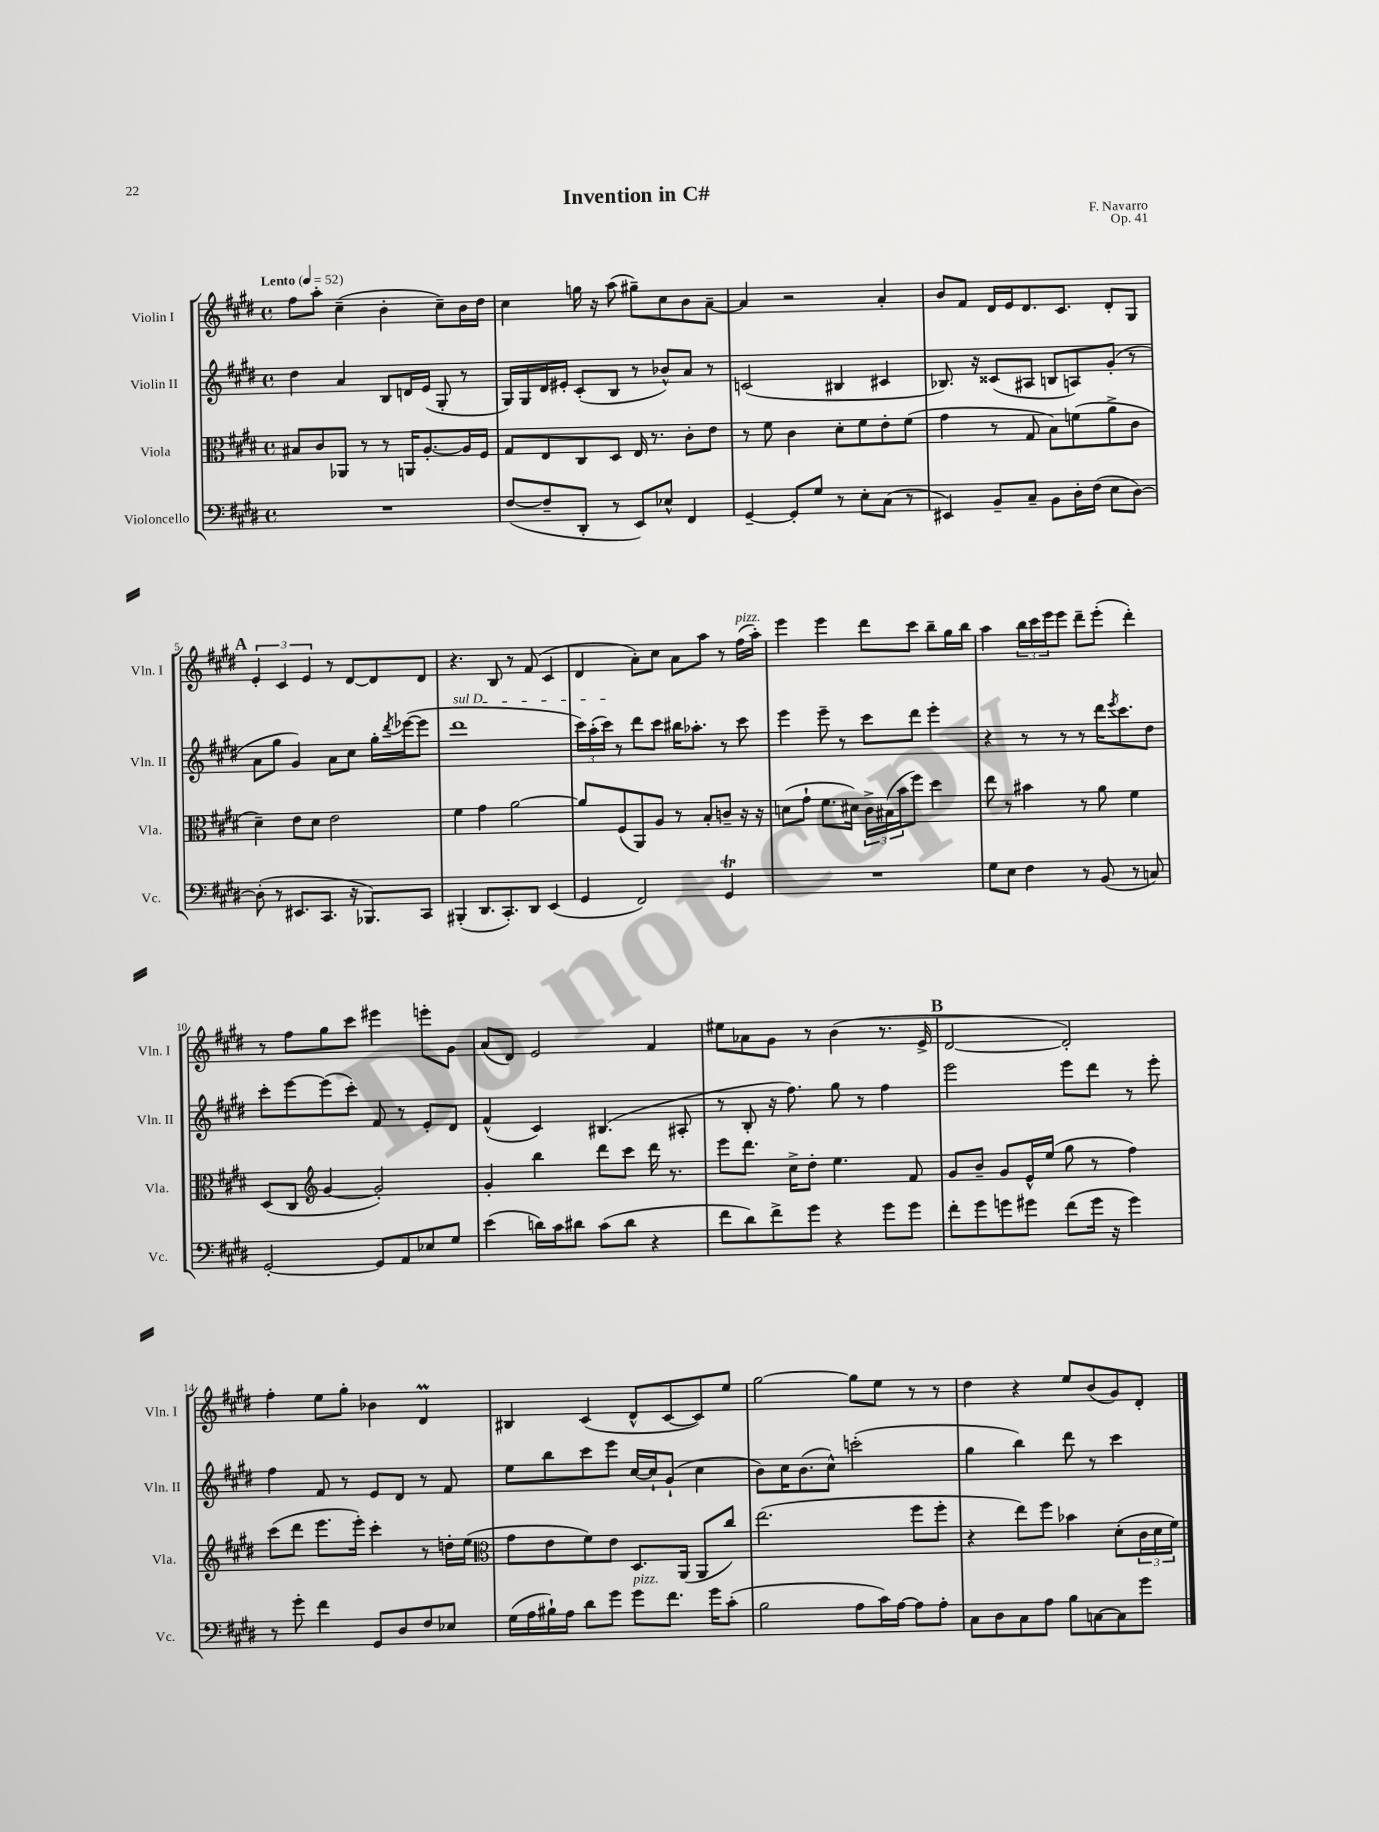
\header { title = "Invention in C#" composer = "F. Navarro" opus = "Op. 41" }
<<
\new StaffGroup <<
\new Staff = "s0" \with { instrumentName = "Violin I" shortInstrumentName = "Vln. I" } {
    \clef treble \key e \major \defaultTimeSignature \time 4/4 \tempo "Lento" 4 = 52
    fis''8 a''8-. cis''4--( b'4-. cis''8--) b'16 dis''16 |
    cis''4 g''16 r16 a''8( gis''8--) cis''8 b'8 a'8~-- |
    a'4 r2 a'4-. |
    b'8 fis'8 dis'16 e'16 dis'8. cis'8. dis'8-. gis8 |
    \mark \markup { \bold "A" } \tuplet 3/2 { e'4-. cis'4 e'4 } r8 dis'8~ dis'8 dis'8 |
    r4. b8 r8 fis'8( cis'4 |
    dis'4 a'8-.) cis''8 a'8 a''8 r8 fis''16^\markup { \italic "pizz." }( a''16-.) |
    e'''4 e'''4 dis'''8 cis'''8 b''8-- gis''16 b''16 |
    a''4 \tuplet 3/2 { b''16 cis'''16 e'''16 } e'''8 dis'''8-- e'''8-.( dis'''4-.) |
    r8 fis''8 gis''8 cis'''8 eis'''4 e'''8-. gis'8 |
    a'8( dis'8) e'2 fis'4 |
    eis''8 aes'8 gis'8 r8 b'4( r8. e'16-> |
    \mark \markup { \bold "B" } dis'2~ dis'2-.) |
    fis''4-. e''8 gis''8-. bes'4 dis'4\prall |
    bis4 cis'4( dis'8-^ cis'8~ cis'8) e''8 |
    gis''2~ gis''8 e''8 r8 r8 |
    dis''4 r4 e''8 b'8( gis'8) dis'8-. \bar "|." |
}
\new Staff = "s1" \with { instrumentName = "Violin II" shortInstrumentName = "Vln. II" } {
    \clef treble \key e \major \defaultTimeSignature \time 4/4
    dis''4 a'4 b8 d'16 e'16( gis8-. r8 |
    gis16) gis16 dis'16 eis'16-. cis'8-.( b8 r8 bes'8-^) a'8 r8 |
    c'2( bis4 cis'4 |
    bes8.) r16 cisis'8( ais8 b8 a8) gis'8-.( r8 |
    \mark \markup { \bold "A" } a'8 gis''8 gis'4) a'8 cis''8 gis''16-. \acciaccatura { dis'''8 } ees'''16~( ees'''8 |
    \once \override TextSpanner.bound-details.left.text = \markup { \italic "sul D" } dis'''1\startTextSpan |
    \tuplet 3/2 { cis'''16) a''16-.( cis'''16\stopTextSpan) } r8 dis'''8 cis'''8 bis''16 aes''8.-. r8 cis'''8 |
    e'''4 e'''8-- r8 cis'''8 dis'''8 e'''4-. |
    r4 r8 r8 r8 dis'''16 \acciaccatura { e'''8 } cis'''8. dis''8 |
    cis'''8-. e'''8~ e'''8( cis'''8-.) fis'8 r8 e'8-. dis'8 |
    fis'4-^( cis'4) bis4.( ais8-. |
    r8 b8-. r16 fis''8.) gis''8 r8 fis''4 |
    \mark \markup { \bold "B" } e'''2 e'''8 dis'''8 r8 e'''8-. |
    fis''4 fis'8 r8 e'8 dis'8 r8 fis'8 |
    e''8 b''8 cis'''8 e'''8 cis''16~ cis''16-! gis'8-!( cis''4 |
    b'8) cis''16 b'8.( cis''8-^) c'''2-.( |
    gis''4 b''4) dis'''8 r8 cis'''4 \bar "|." |
}
\new Staff = "s2" \with { instrumentName = "Viola" shortInstrumentName = "Vla." } {
    \clef alto \key e \major \defaultTimeSignature \time 4/4
    bis8 cis'8 aes,8 r8 r8 a,16 a8.~-. a16 fis16 |
    gis8 e8 cis8 dis8 e16 r8. cis'8-. e'8 |
    r8 fis'8 cis'4 dis'8-. fis'8 e'8-. fis'8( |
    gis'4 r8 gis8 b8) f'8( a'8-> cis'8 |
    \mark \markup { \bold "A" } dis'4--) e'8 dis'8 e'2 |
    fis'4 gis'4 a'2~ |
    a'8 fis8( a,8) a8 r8 b8-. c'8-- r16 r16 |
    d'8( gis'8-! fis'8. dis'16) \tuplet 3/2 { cis'16-> bis16( b'16 } fis''8) dis''4 |
    e''8 r8 bis'4 r8 a'8 fis'4 |
    dis8( cis8 \clef treble gis'4~ gis'2-.) |
    gis'4-. b''4 dis'''8 cis'''8 dis'''16 r8. |
    e'''8 dis'''8. cis''16-> dis''8-. e''4. fis'8 |
    \mark \markup { \bold "B" } gis'8 b'8-- gis'8 e'16-^ e''16( gis''8 r8 fis''4) |
    cis'''8( dis'''8 e'''8. e'''16-.) cis'''4-. r8 d''16-. e''16( |
    \clef alto gis'8 e'8 fis'8) e'8 dis8. a,16( a,8 cis''8) |
    e''2.( fis''8 fis''8-. |
    r4 e''8) fis''8 bes'4 dis'8-.( \tuplet 3/2 { cis'16 dis'16 fis'16) } \bar "|." |
}
\new Staff = "s3" \with { instrumentName = "Violoncello" shortInstrumentName = "Vc." } {
    \clef bass \key e \major \defaultTimeSignature \time 4/4
    R1 |
    fis8~( fis8-- dis,8-. r8 e,8) ees8-^ fis,4 |
    gis,4~-- gis,8-. gis8 r8 e8-. cis8( r8 |
    eis,4) b,8-- cis8-- b,8 dis16-. fis16( e8 dis8~) |
    \mark \markup { \bold "A" } dis8-.( r8 eis,8. cis,8. r16 bes,,8.) cis,8 |
    bis,,4-.( dis,8. cis,8.-.) dis,8 e,4( |
    gis,4 fis,2) gis,4\trill |
    R1 |
    gis8 e8 fis4 r8 b,8( r8 c8) |
    gis,2~-. gis,8 a,8 ees8 gis8 |
    e'4( d'16) cis'16 dis'8 cis'8( dis'8 r4 |
    fis'8 dis'8) fis'8-> gis'8 r4 gis'8 gis'8 |
    \mark \markup { \bold "B" } fis'8-. gis'8 g'8 gis'8 fis'8( gis'16 r16 gis'4) |
    r8 gis'8-. fis'4 gis,8 dis8 fis8 ees8 |
    gis16( a16 bis16-!) a16 dis'8 gis'8 gis'8^\markup { \italic "pizz." } fis'8. gis'16 cis'8-.( |
    b2 a8 cis'16) a16~ a8 a8-. |
    cis8 dis8 cis8 a8 b8 c8~ c8 gis'8 \bar "|." |
}
>>
>>
